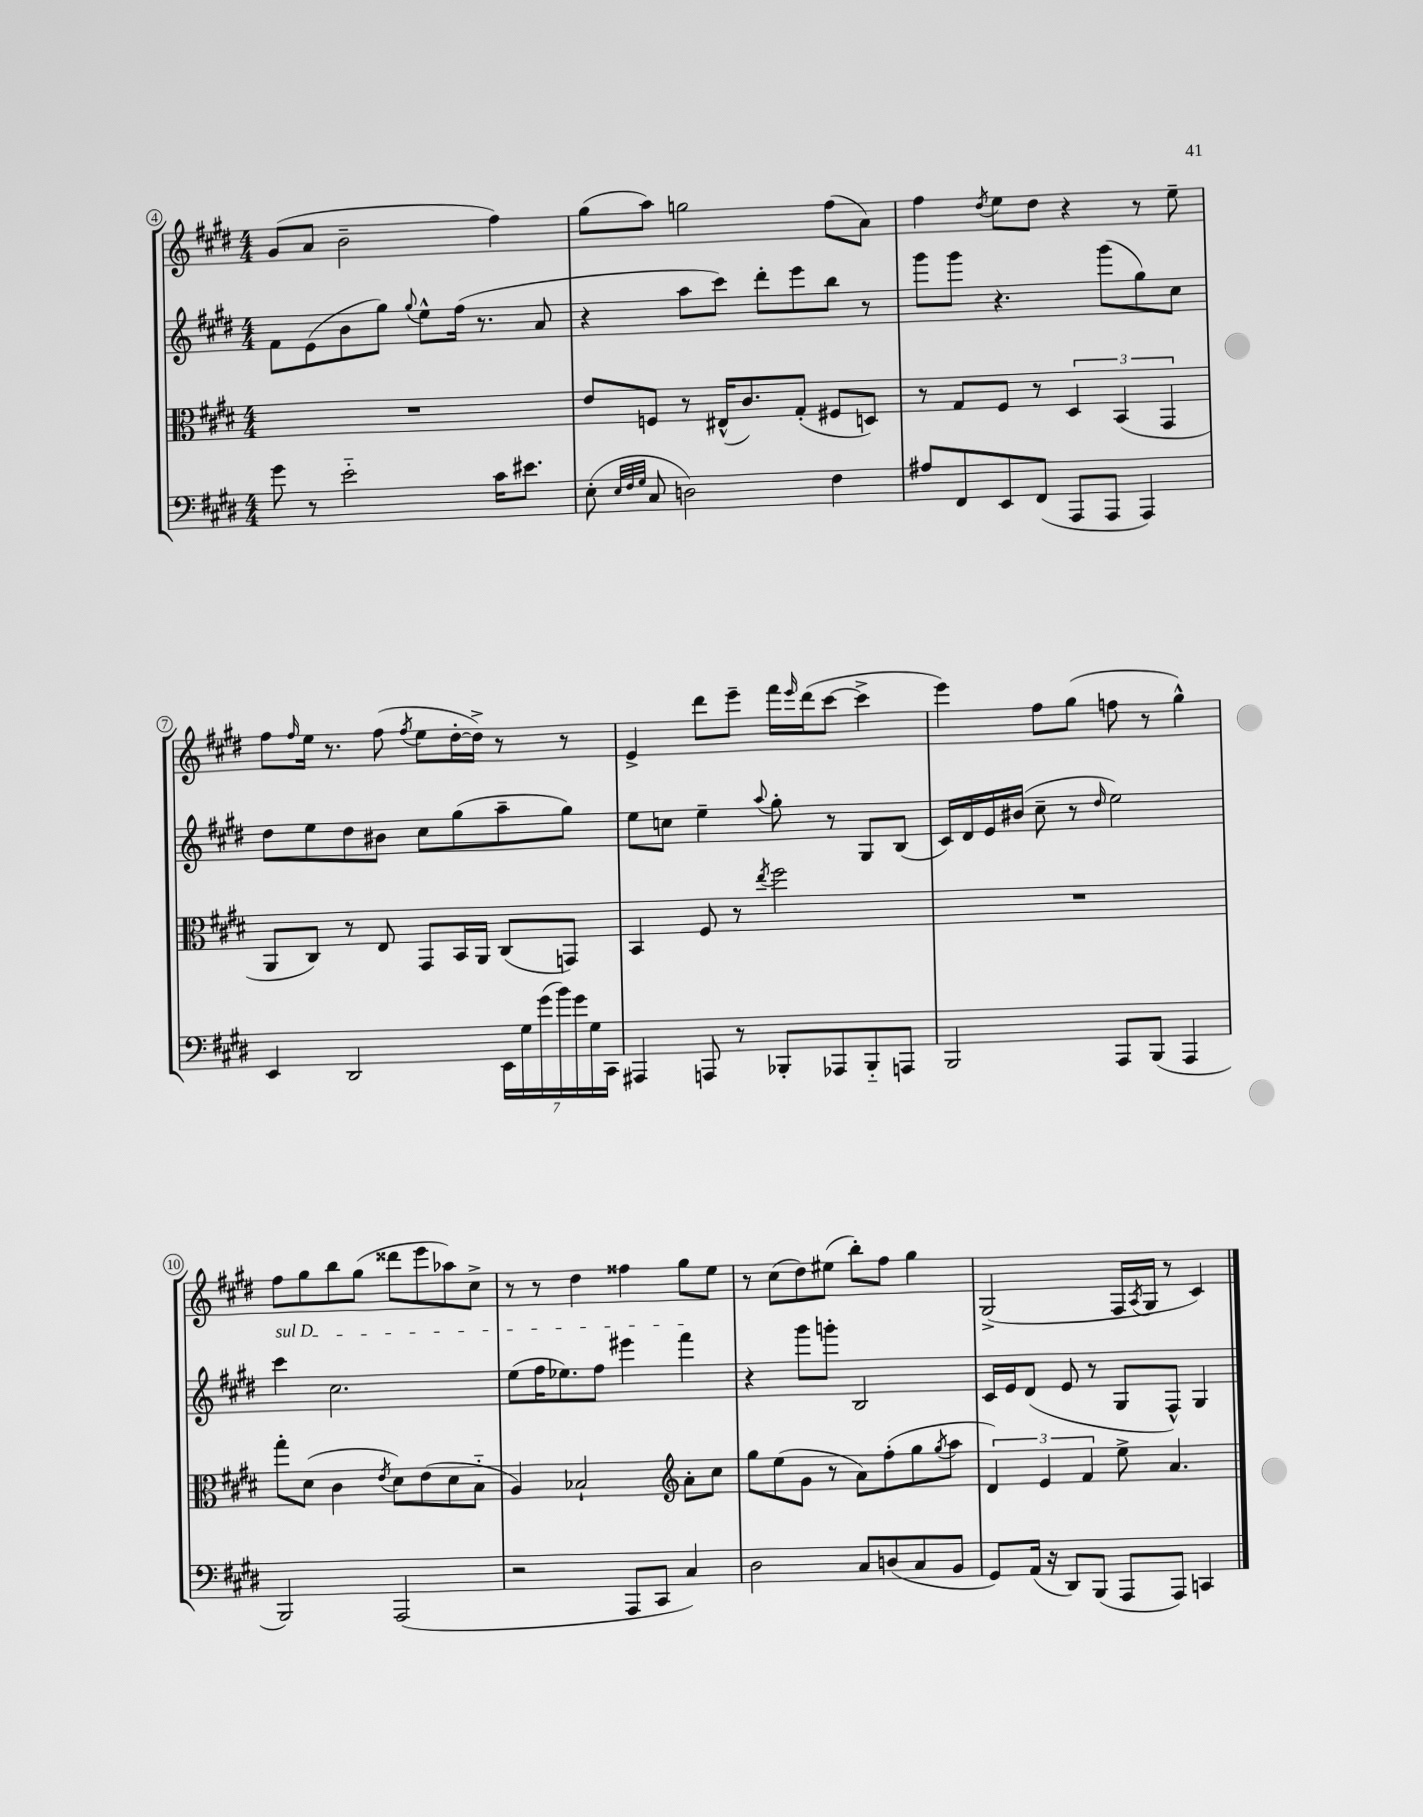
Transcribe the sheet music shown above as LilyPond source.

<<
\new StaffGroup <<
\new Staff = "s0" {
    \clef treble \key e \major \numericTimeSignature \time 4/4
    gis'8( a'8 b'2-- fis''4) |
    gis''8( a''8) g''2 fis''8( a'8) |
    fis''4 \acciaccatura { dis''8 } e''8 dis''8 r4 r8 e''8-- |
    fis''8 \grace { fis''16 } e''16 r8. fis''8( \acciaccatura { fis''8 } e''8 dis''16~-. dis''16->) r8 r8 |
    e'4-> dis'''8 e'''8-- fis'''16 \grace { e'''16 } dis'''16( cis'''8~ cis'''4-> |
    e'''4) fis''8 gis''8( f''8 r8 gis''4-^) |
    fis''8 gis''8 b''8 gis''8( disis'''8 e'''8 aes''8) cis''8-> |
    r8 r8 dis''4 fisis''4 gis''8 e''8 |
    r8 cis''8( dis''8) eis''8( b''8-.) fis''8 gis''4 |
    gis2->( fis16 \acciaccatura { a8 } gis16 r8 cis'4) \bar "|." |
}
\new Staff = "s1" {
    \clef treble \key e \major \numericTimeSignature \time 4/4
    fis'8 e'8( b'8 gis''8) \appoggiatura { gis''8 } e''8-^ fis''16( r8. a'8 |
    r4 a''8 cis'''8) dis'''8-. e'''8 b''8 r8 |
    gis'''8 gis'''8 r4. gis'''8( gis''8) cis''8 |
    dis''8 e''8 dis''8 bis'8 cis''8 gis''8( a''8-- gis''8) |
    e''8 c''8 e''4-- \appoggiatura { a''8 } gis''8-. r8 gis8 b8( |
    cis'16) dis'16 e'16 bis'16( cis''8-- r8 \grace { dis''16 } e''2) |
    \once \override TextSpanner.bound-details.left.text = \markup { \italic "sul D" } cis'''4\startTextSpan cis''2. |
    e''8( fis''16 ees''8.) fis''8 eis'''4 fis'''4\stopTextSpan |
    r4 gis'''8 g'''8-. b2 |
    cis'16 e'16 dis'8( e'8 r8 gis8 fis8-^) gis4 \bar "|." |
}
\new Staff = "s2" {
    \clef alto \key e \major \numericTimeSignature \time 4/4
    R1 |
    e'8 f8 r8 eis16-^( cis'8.) gis8-.( fis8 d8) |
    r8 gis8 fis8 r8 \tuplet 3/2 { dis4 b,4( gis,4 } |
    a,8 cis8) r8 e8 gis,8 b,16 a,16 cis8( g,8) |
    b,4 fis8 r8 \acciaccatura { e''8 } fis''2 |
    R1 |
    gis''8-. dis'8( cis'4 \acciaccatura { e'8 } dis'8) e'8( dis'8 b8-_ |
    a4) bes2-! \clef treble a'8-. cis''8 |
    gis''8 e''8( gis'8 r8 a'8) fis''8-.( gis''8 \acciaccatura { gis''8 } a''8 |
    \tuplet 3/2 { dis'4) e'4 fis'4 } e''8-> a'4. \bar "|." |
}
\new Staff = "s3" {
    \clef bass \key e \major \numericTimeSignature \time 4/4
    gis'8 r8 e'2-_ cis'16 eis'8. |
    e8-.( \grace { e32 fis32 gis32 } cis8 d2) fis4 |
    ais8 fis,8 e,8 fis,8( a,,8 a,,8 a,,4) |
    e,4 dis,2 \tuplet 7/4 { e,16 gis16 gis'16( b'16) gis'16 gis16 cis,16 } |
    ais,,4 a,,8 r8 bes,,8-. aes,,8 bes,,8-_ a,,8 |
    b,,2 a,,8 b,,8( a,,4 |
    b,,2) a,,2( |
    r2 a,,8 cis,8 cis4) |
    dis2 cis8 d8( cis8 b,8 |
    gis,8) a,16( r16 dis,8) b,,8( a,,8 a,,8) c,4 \bar "|." |
}
>>
>>
\layout { \context { \Score currentBarNumber = #4 \override BarNumber.stencil = #(make-stencil-circler 0.1 0.3 ly:text-interface::print) } }
